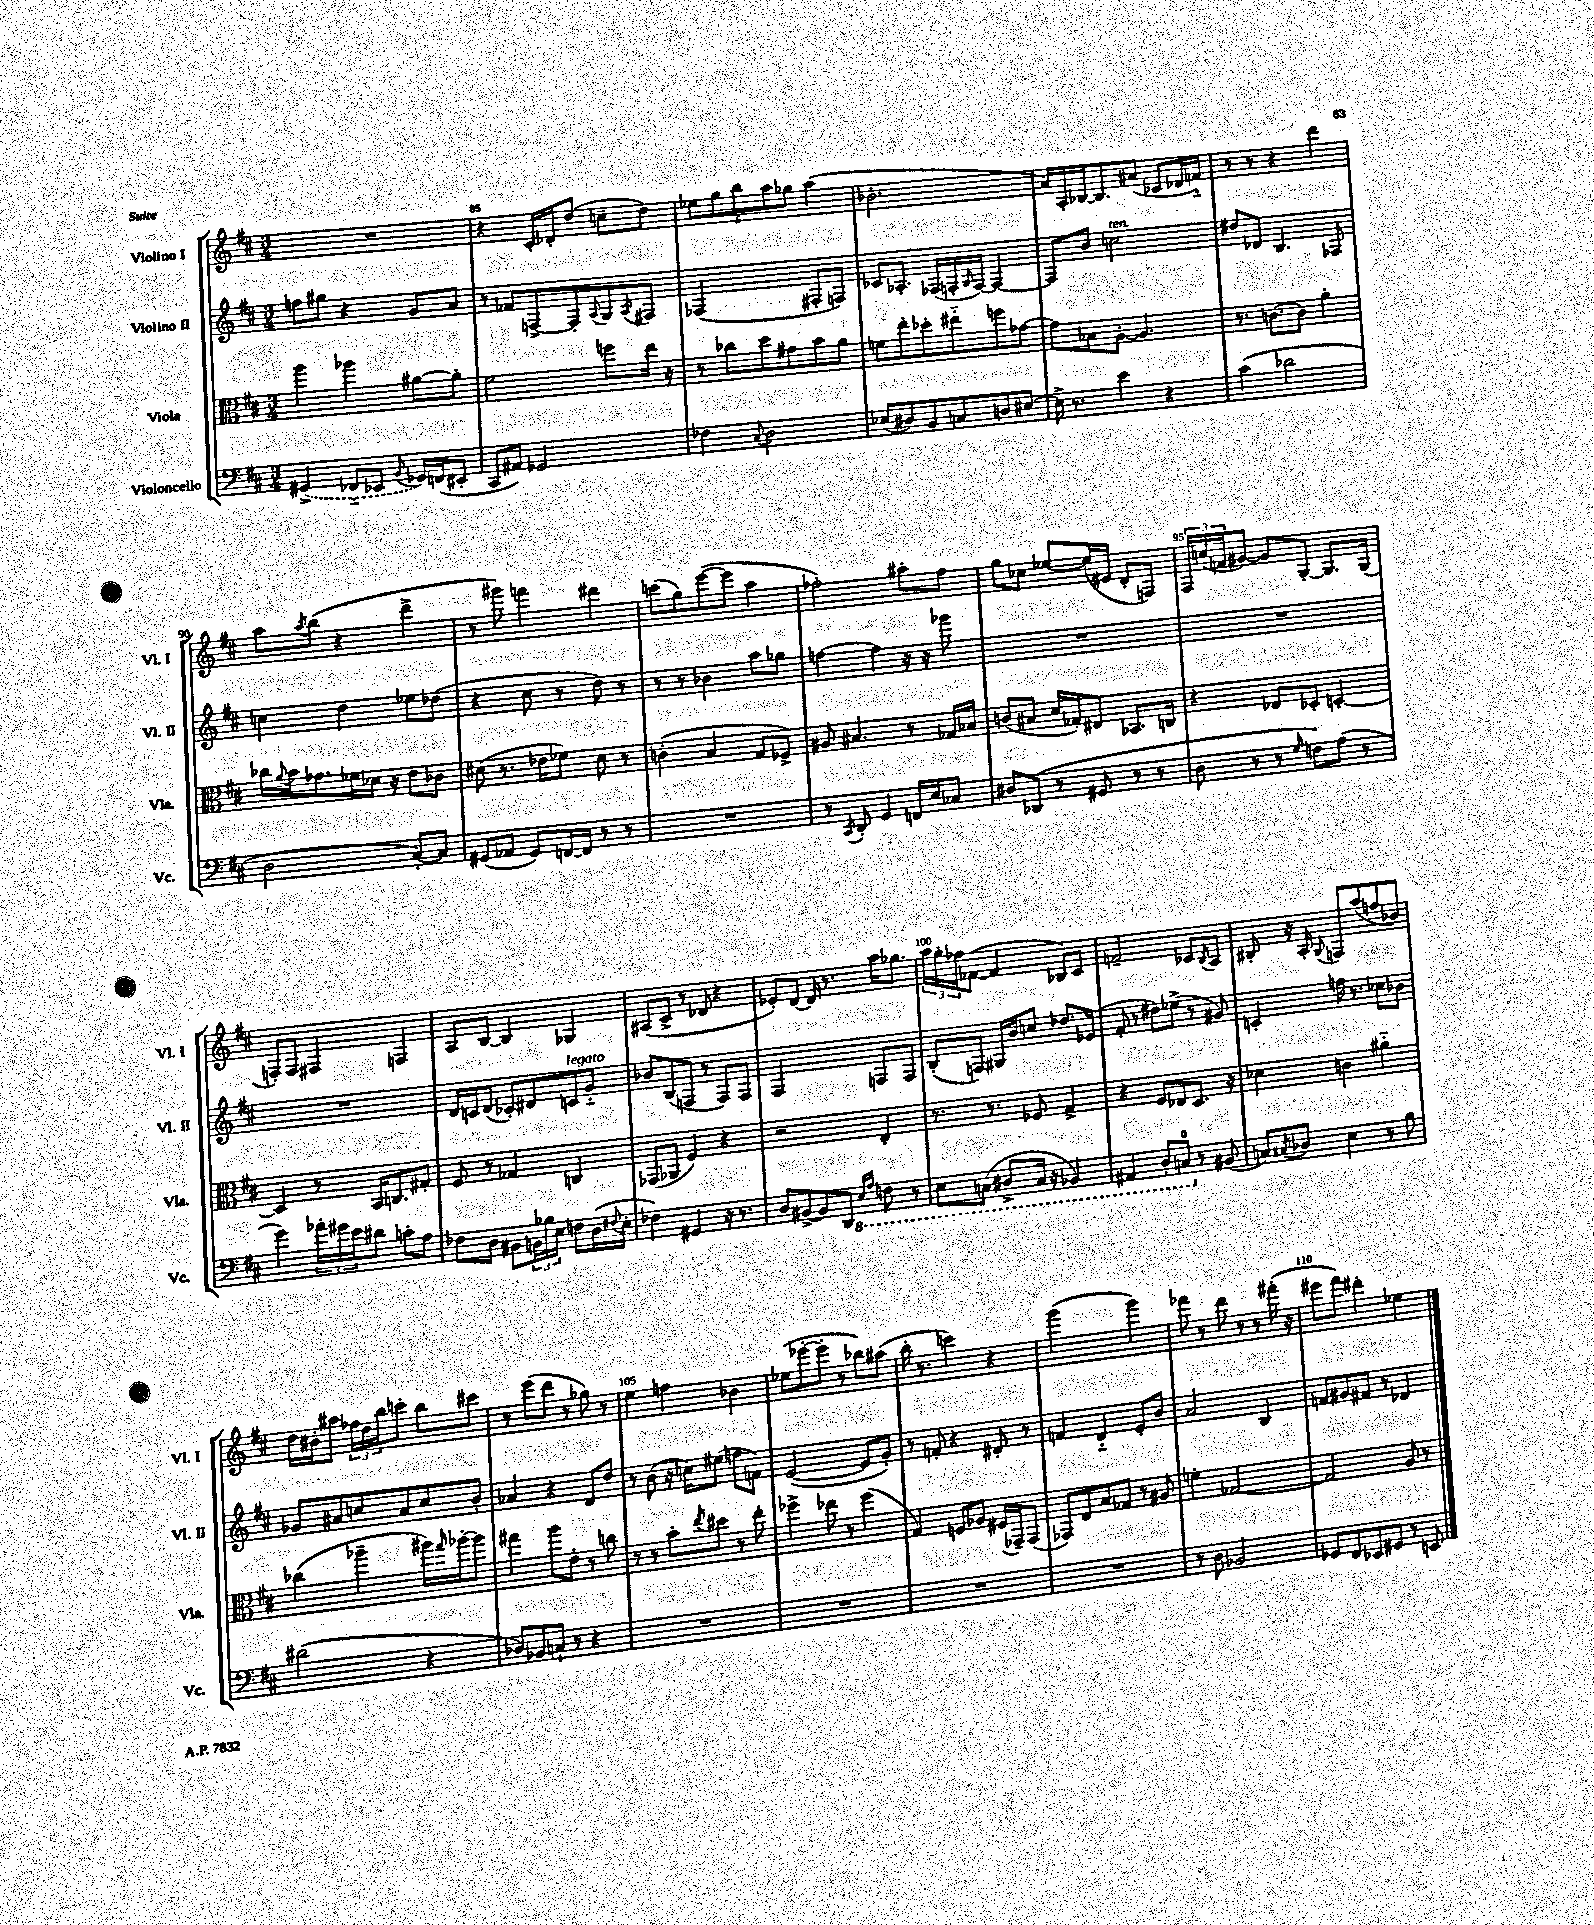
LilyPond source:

<<
\new StaffGroup <<
\new Staff = "s0" \with { instrumentName = "Violino I" shortInstrumentName = "Vl. I" } {
    \clef treble \key d \major \numericTimeSignature \time 3/4
    R2. |
    r4 cis'16-. des'16-. d''8( c''8-- d''8) |
    \tuplet 5/4 { ees''8 g''8 b''8 a''8 ges''8 } a''4( |
    bes'2.-. |
    a'16) a16-. bes16~ bes8. ais'8( ces'8 des'16 f'16-_) |
    r8 r8 r4 d'''4 |
    a''8 \acciaccatura { a''8 } b''8( r4 d'''4-> |
    r8 gis'''8) f'''4 dis'''4 |
    c'''8( g''8) e'''8~( e'''8 a''4 |
    fes''2-.) ais''8-. fes''8 |
    g''8 ces''8 ees''8~ ees''16( eis'16 d'8-. f8) |
    \tuplet 3/2 { fis16 c''16( f'16 } gis'8~) gis'8 g8~-. g8. g16( |
    f8-.) f8 fis4 f4 |
    a8 b8~ b4 ges4 |
    ais8( cis'8-> r8 des'8 r4 |
    ees'8-.) d'8~ d'16 r8. a''16 ges''8. |
    \tuplet 3/2 { a''16 g''16-. fes''16 } fes'8~( fes'4 bes8) cis'8 |
    f'2-- ces'8 \acciaccatura { b8 } a8 |
    bis8-. r16 a16-. \appoggiatura { g8 } f8 a''8( f''8 bes'8) |
    d''16 bis'16-. ais''8 \tuplet 3/2 { fes''16 d''16 b''16 } c'''8-. b''8 cis'''8 |
    r8 e'''8( d'''8 r8 ges''8) r8 |
    e''4 f''4 bes'4 |
    ees''8( ees'''8~-. ees'''8-. r8 bes''8) ais''8( |
    b''16-. r8. c'''4) r4 |
    g'''2( g'''4) |
    fes'''8 r8 d'''8 r8 r8 fis'''16-.( r16 |
    eis'''8 fis'''8) dis'''4-. ees''4 \bar "|." |
}
\new Staff = "s1" \with { instrumentName = "Violino II" shortInstrumentName = "Vl. II" } {
    \clef treble \key d \major \numericTimeSignature \time 3/4
    f''8 gis''8 r4 g'8 a'8 |
    r8 fes'8 f8~-> f8-. \appoggiatura { a8 } g8 \acciaccatura { a8 } fis8 |
    fes2( fis8-. f8) |
    ces'8 aes8.-. fes16( f16-. \grace { g16 } f16~) f4~ |
    f8 b'8 c''2^\markup { \italic "ten." } |
    dis''8 des'8 b4. fes8 |
    c''4 d''4 ees''8 des''8( |
    r4 cis''8 r8 d''8) r8 |
    r8 r8 bes'4 a''8 ges''8 |
    f''4~ f''4 r16 r16 ges'''8 |
    R2. |
    R2. |
    R2. |
    d'16 c'16 d'8( ces'8-.) dis'8 c'8^\markup { \italic "legato" } g'8-_ |
    bes'8 b8( f8 r8 f8) f8 |
    fis2 f8 f8 |
    b8-.( f8) gis16 b'16 c''8 des''8. ees'16( |
    fis'8-. r8 dis''8) ees''8->( r8 gis'8) |
    c'4-. f''16 r8. ces''8 bes'8 |
    ges'8 ais'8 c''8 ais'8 c''8 b'8-. |
    aes'4 r4 d'8 d''8 |
    r8 b'8( r16 c''16) eis''8( f''8 f'8) |
    e'2~( e'8 g'8-.) |
    r8 f'8-. r4 dis'8-. r8 |
    f'4 d'4-_ e'8-. b'8 |
    a'2 b4 |
    f'8 gis'8 fis'8 r8 des'4 \bar "|." |
}
\new Staff = "s2" \with { instrumentName = "Viola" shortInstrumentName = "Vla." } {
    \clef alto \key d \major \numericTimeSignature \time 3/4
    a''4 aes''4 ais'8~ ais'8-. |
    fis'2 f''8 e''16 r16 |
    r8 ces''8 d''8 gis'8 b'8 a'8 |
    f'8 e''8-. des''8-. eis''8-_ f''8 ges'8~ |
    ges'8 bes8 a8~-. a4. |
    r8. c'8.~ c'8 a'4-. |
    ces''16 \appoggiatura { a'8 } b'16 ges'8. fes'16 des'16 r16 e'8 ces'8 |
    dis'8( r8. ees'16 fes'8) dis'8 r8 |
    c'4-.( b4 g8 fes8->) |
    ais8 bis4. r8 ges16 bes16 |
    c'8( bis8 d'16 ges16-.) eis8 bes,8. c16 |
    r4 ees8 des8-. d4~-. |
    d4 r8 b,16 c8. gis8-. |
    fis8 r8 ges4 c4 |
    ges,8( aes,8 fis4) r4 |
    r2 e4-. |
    r8. r8. fes8 g4-> |
    r4 fis8 ees8 d8. r16 |
    des'4 c'4 ais'4-_ |
    ces''4( aes''4-- ais''16) \grace { g''16 } aes''16~-. aes''8 |
    gis''4 a''8 e'8-. r8 c''8 |
    r8 r8 b'8-. \acciaccatura { e''8 } dis''8 r8 e''8-. |
    fes''4-> ees''8 r8 fes''4( |
    g4) f8 aes8 fis16( ges,16--) ges,8( |
    ges,8) e8 b8 ges8 r8 ais8 |
    f'4-. ges2~ |
    ges2 a8 r8 \bar "|." |
}
\new Staff = "s3" \with { instrumentName = "Violoncello" shortInstrumentName = "Vc." } {
    \clef bass \key d \major \numericTimeSignature \time 3/4
    \once \slurDashed gis,4->( fes,8-_ ees,8 \appoggiatura { b,8 } ges,16) f,16( eis,8-. |
    cis,8 ais,8) ges,2 |
    fes4 \appoggiatura { cis8 } d2 |
    ees8( dis8) b,8 c8 d8 eis8~ |
    eis16-> r8. e'4 r4 |
    cis'4( des'2 |
    d2 cis8~-.) cis8 |
    gis,8( aes,8 gis,8) f,16~ f,16 r8 r8 |
    R2. |
    r8 \acciaccatura { cis,8 } d,8-. g,4 f,16 e16 ces8 |
    dis8 des,8( r8 gis,8 r8 r8 |
    d8 r8 r8 \grace { g16 } f8) a8( r8 |
    g'4) \tuplet 3/2 { aes'16-. gis'16 e'16 } dis'8 c'8-. a8 |
    fes8 d8 bis,8 \tuplet 3/2 { b,16 bes16 e16 } f8 d16( \appoggiatura { fis8 } e16-. |
    fes4) gis,4 r16 r8. |
    d8 bis,8~-> bis,8 d,8 \ottava #-1 \grace { e,16 a,16 } f,8 r8 |
    e,8 c,8( dis,8-> c,16 r16 bes,,4) |
    ais,,4 d,8-. c,8-0 \ottava #0 r8 bis,8( |
    c8) \acciaccatura { cis8 } des8 e4 r8 b8 |
    dis'2( r4 |
    des8) bes,8 c8-! r8 r4 |
    R2. |
    R2. |
    R2. |
    R2. |
    r8 d8 bes,2 |
    ges,8 fis,8 ees,8 gis,8 r8 e,8 \bar "|." |
}
>>
>>
\layout { \context { \Score currentBarNumber = #84 \override BarNumber.break-visibility = ##(#f #t #t) barNumberVisibility = #(every-nth-bar-number-visible 5) } }
